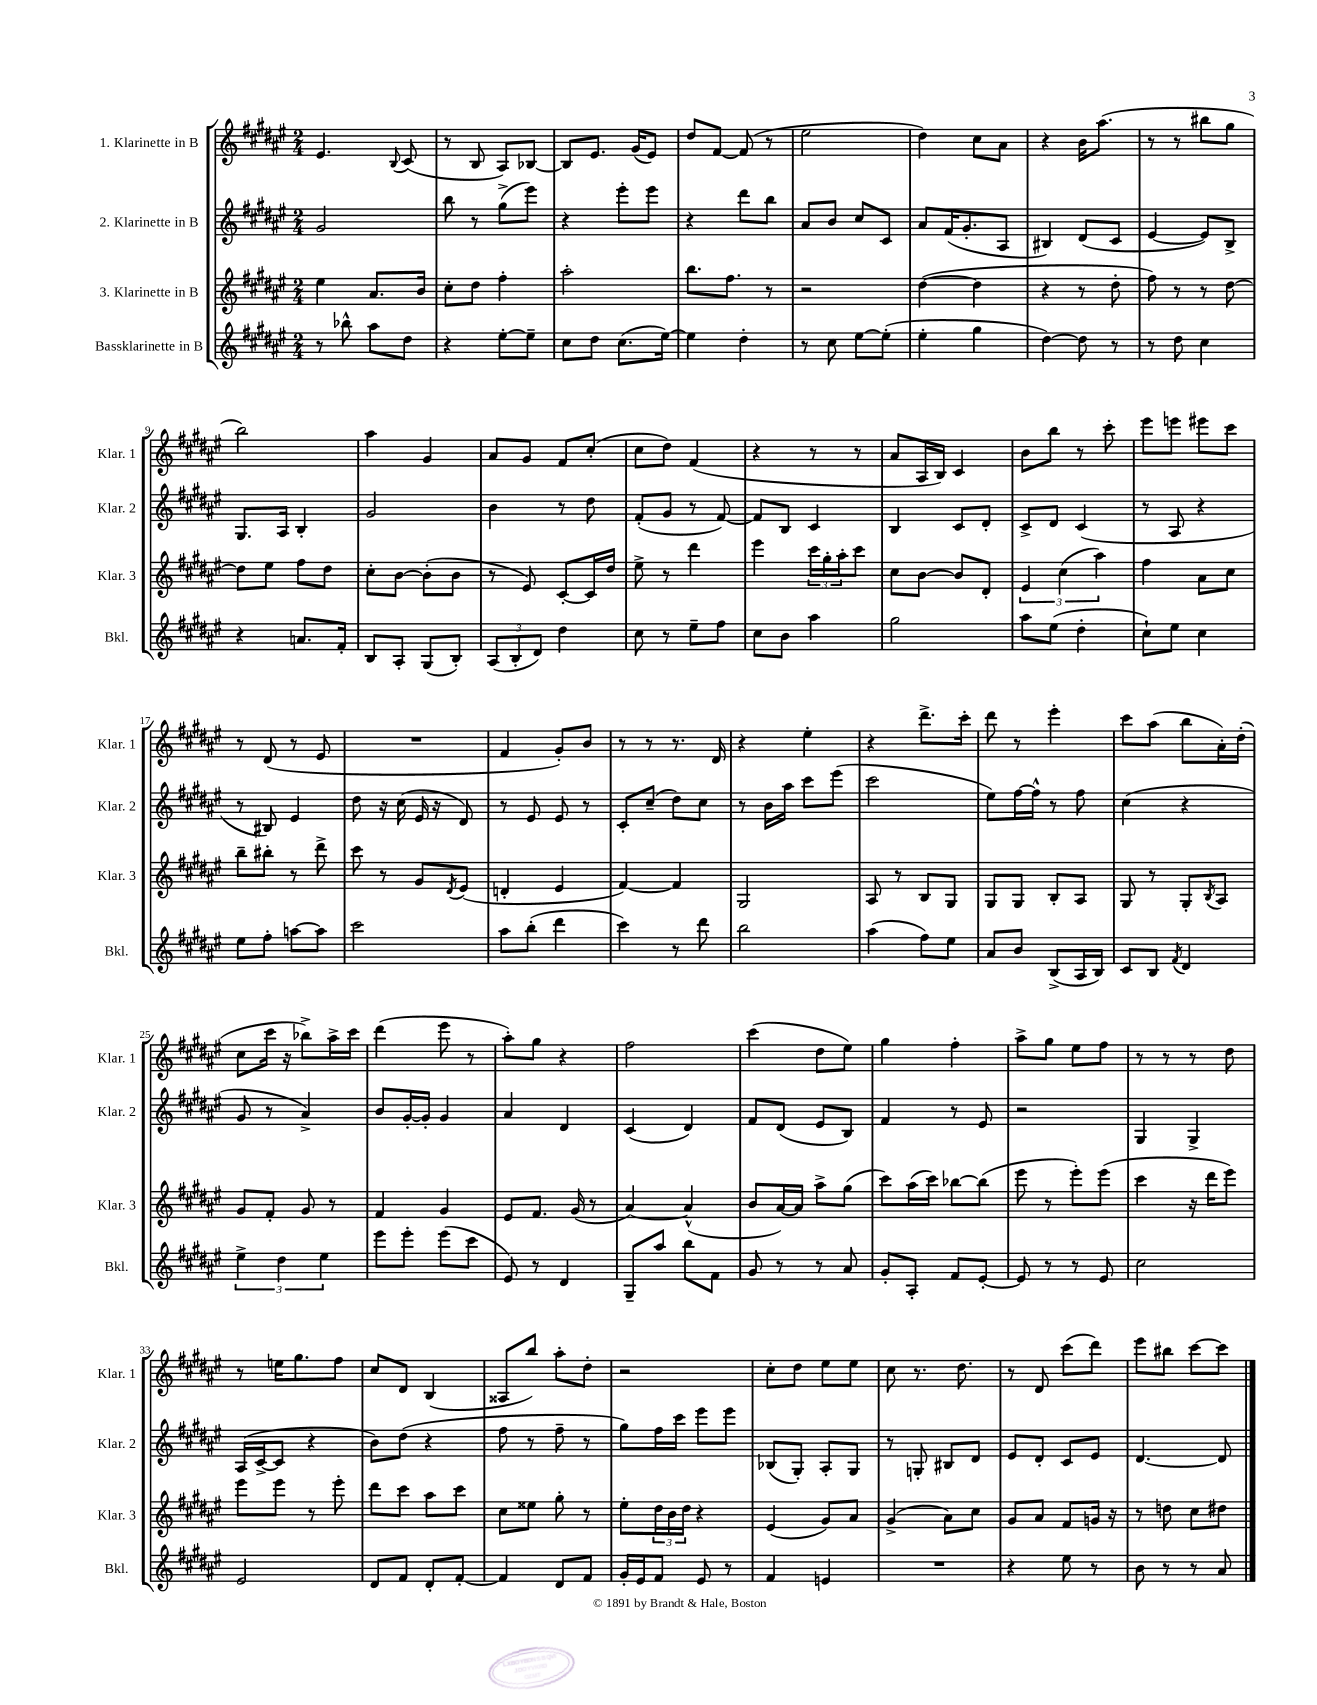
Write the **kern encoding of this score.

**kern	**kern	**kern	**kern
*part4	*part3	*part2	*part1
*staff4	*staff3	*staff2	*staff1
*I"Bassklarinette in B	*I"3. Klarinette in B	*I"2. Klarinette in B	*I"1. Klarinette in B
*I'Bkl.	*I'Klar. 3	*I'Klar. 2	*I'Klar. 1
*clefG2	*clefG2	*clefG2	*clefG2
*k[f#c#g#d#a#e#]	*k[f#c#g#d#a#e#]	*k[f#c#g#d#a#e#]	*k[f#c#g#d#a#e#]
*M2/4	*M2/4	*M2/4	*M2/4
=1	=1	=1	=1
8r	4ee#\	2g#/	4.e#/
8bb-X^^\	.	.	.
8aa#\L	8.a#/L	.	.
.	.	.	8qqB/
8dd#\J	.	.	(8c#/
.	16b/Jk	.	.
=2	=2	=2	=2
4r	8cc#'\L	8bb\	8r
.	8dd#\J	8r	8B/
[8ee#'\L	4ff#'\	(8gg#^\L	8A#/L)
8ee#~\J]	.	8eee#\J)	[8B-X/J
=3	=3	=3	=3
8cc#\L	2aa#'\	4r	8B-/L]
8dd#\J	.	.	8.e#/J
(8.cc#\L	.	8eee#'\L	.
.	.	.	(16g#/KL
.	.	8eee#\J	8e#/J)
[16ee#\Jk)	.	.	.
=4	=4	=4	=4
4ee#\]	8.bb\L	4r	8dd#/L
.	.	.	[8f#/J
.	8.ff#\J	.	.
4dd#'\	.	8ddd#\L	(8f#/]
.	8r	8bb\J	8r
=5	=5	=5	=5
8r	2r	8a#/L	2ee#\
8cc#\	.	8b/J	.
[8ee#\L	.	8cc#/L	.
(8ee#'\J]	.	8c#/J	.
=6	=6	=6	=6
4ee#'\	([4dd#\	8a#/L	4dd#\)
.	.	(16f#/K	.
.	.	8.g#'/	.
4gg#\	4dd#\]	.	8cc#\L
.	.	8A#/J	8a#\J
=7	=7	=7	=7
[4dd#\)	4r	4B#X/)	4r
8dd#\]	8r	(8d#/L	16b\KL
.	.	.	(8.aa#\J
8r	8dd#'\	8c#/J	.
=8	=8	=8	=8
8r	8ff#\)	[4e#/	8r
8dd#\	8r	.	8r
4cc#\	8r	8e#/L])	8bb#X\L
.	[8dd#\	8B^/J	8gg#\J
!!LO:LB:g=z
=9	=9	=9	=9
4r	8dd#\L]	8.G#/L	2bb\)
.	8ee#\J	.	.
.	.	16A#/Jk	.
8.an/L	8ff#\L	4B'/	.
.	8dd#\J	.	.
16f#'/Jk	.	.	.
=10	=10	=10	=10
8B/L	8cc#'\L	2g#/	4aa#\
8A#'/J	[8b\J	.	.
(8G#/L	(8b'\L]	.	4g#/
8B'/J)	8b\J	.	.
=11	=11	=11	=11
(12A#/L	8r	4b\	8a#/L
12B'/	.	.	.
.	8e#/)	.	8g#/J
12d#/J)	.	.	.
4dd#\	[8c#'/L	8r	8f#/L
.	16c#/L]	8dd#\	(8cc#'/J
.	16dd#/JJ	.	.
=12	=12	=12	=12
8cc#\	8ee#^\	(8f#'/L	8cc#\L
8r	8r	8g#/J	8dd#\J)
8ee#~\L	4ddd#\	8r	(4f#/
8ff#\J	.	[8f#/)	.
=13	=13	=13	=13
8cc#\L	4eee#\	8f#/L]	4r
8b\J	.	8B/J	.
4aa#\	24ccc#\LL	4c#/	8r
.	24gg#'\	.	.
.	24aa#'\J	.	.
.	8ccc#\J	.	8r
=14	=14	=14	=14
2gg#\	8cc#\L	4B/	8a#/L
.	[8b\J	.	16A#/L
.	.	.	16B/JJ)
.	8b/L]	8c#/L	4c#/
.	8d#'/J	8d#'/J	.
=15	=15	=15	=15
8aa#\L	6e#/	8c#^/L	8b\L
(8ee#\J	.	8d#/J	8bb\J
.	(6cc#\	.	.
4dd#'\	.	(4c#/	8r
.	6aa#\)	.	.
.	.	.	8ccc#'\
=16	=16	=16	=16
8cc#`\L)	4ff#\	8r	8eee#\L
8ee#\J	.	8A#/	8eeen\J
4cc#\	8a#\L	4r	8eee#X\L
.	8cc#\J	.	8ccc#\J
!!LO:LB:g=z
=17	=17	=17	=17
8ee#\L	8bb~\L	8r	8r
8ff#'\J	8bb#X'\J	8B#X/)	(8d#/
[8aan\L	8r	4e#/	8r
8aa\J]	8ddd#^\	.	8e#/
=18	=18	=18	=18
2ccc#\	8ccc#\	8dd#\	2r
.	8r	16r	.
.	.	(16cc#\	.
.	8g#/L	16e#/	.
.	.	16r	.
.	8qd#/	.	.
.	(8e#/J	8d#/)	.
=19	=19	=19	=19
8aa#\L	4dn'/	8r	4f#/
(8bb'\J	.	8e#/	.
4ddd#\	4e#/	8e#/	8g#'/L)
.	.	8r	8b/J
=20	=20	=20	=20
4ccc#\)	[4f#/)	8c#'/L	8r
.	.	(8cc#~/J	8r
8r	4f#/]	8dd#\L)	8.r
8ddd#\	.	8cc#\J	.
.	.	.	16d#/
=21	=21	=21	=21
2bb\	2G#/	8r	4r
.	.	16b\LL	.
.	.	16aa#\JJ	.
.	.	8ccc#\L	4ee#'\
.	.	(8eee#\J	.
=22	=22	=22	=22
(4aa#\	8A#/	2ccc#\	4r
.	8r	.	.
8ff#\L)	8B/L	.	8.ddd#^\L
8ee#\J	8G#/J	.	.
.	.	.	16ccc#'\Jk
=23	=23	=23	=23
8a#/L	8G#/L	8ee#\L)	8ddd#\
8b/J	8G#/J	[16ff#\L	8r
.	.	16ff#^^\JJ]	.
(8B^/L	8B'/L	8r	4eee#'\
16A#/L	8A#/J	8ff#\	.
16B/JJ)	.	.	.
=24	=24	=24	=24
8c#/L	8G#/	(4cc#\	8ccc#\L
8B/J	8r	.	(8aa#\J
8qf#/	.	.	.
4d#/	8G#'/L	4r	8bb\L
.	8qB/	.	.
.	8A#/J	.	16a#'\L)
.	.	.	(16dd#'\JJ
!!LO:LB:g=z
=25	=25	=25	=25
6ee#^\	8g#/L	8g#/	8cc#\L
.	8f#'/J	8r	16ccc#\Jk
6dd#\	.	.	.
.	.	.	16r
.	8g#/	4a#^/)	8bb-X^\L)
6ee#\	.	.	.
.	8r	.	16aa#^\L
.	.	.	16ccc#\JJ
=26	=26	=26	=26
8eee#\L	4f#/	8b/L	(4ddd#\
8eee#'\J	.	[16g#'/L	.
.	.	16g#'/JJ]	.
(8eee#\L	4g#/	4g#/	8eee#\
8ccc#\J	.	.	8r
=27	=27	=27	=27
8e#/)	8e#/L	4a#/	8aa#'\L)
8r	8.f#/J	.	8gg#\J
4d#/	.	4d#/	4r
.	(16g#/	.	.
.	8r	.	.
=28	=28	=28	=28
8G#~/L	[4a#/)	(4c#/	2ff#\
8aa#/J	.	.	.
8bb\L	(4a#^^/]	4d#/)	.
8f#\J	.	.	.
=29	=29	=29	=29
8g#/	8b/L	8f#/L	(4ccc#\
8r	[16a#/L)	(8d#/J	.
.	16a#/JJ]	.	.
8r	8aa#^\L	8e#/L	8dd#\L
8a#/	(8gg#\J	8B/J)	8ee#\J)
=30	=30	=30	=30
8g#'/L	8ccc#\L)	4f#/	4gg#\
8A#'/J	(16aa#\L	.	.
.	16ccc#\JJ)	.	.
8f#/L	[8bb-X\L	8r	4ff#'\
[8e#'/J	(8bb-\J]	8e#/	.
=31	=31	=31	=31
8e#/]	8eee#\	2r	8aa#^\L
8r	8r	.	8gg#\J
8r	8eee#'\L)	.	8ee#\L
8e#/	(8eee#\J	.	8ff#\J
=32	=32	=32	=32
2cc#\	4ccc#\	4G#/	8r
.	.	.	8r
.	16r	4G#^/	8r
.	16ddd#\KL	.	.
.	8eee#\J)	.	8dd#\
!!LO:LB:g=z
=33	=33	=33	=33
2e#/	8eee#\L	(16A#/LL	8r
.	.	[16c#^/J	.
.	8eee#\J	8c#/J]	16een\KL
.	.	.	8.gg#\
.	8r	4r	.
.	8eee#'\	.	8ff#\J
=34	=34	=34	=34
8d#/L	8ddd#\L	8b\L)	8cc#/L
8f#/J	8ccc#\J	(8dd#\J	8d#/J
8d#'/L	8aa#\L	4r	(4B/
[8f#'/J	8ccc#\J	.	.
=35	=35	=35	=35
4f#/]	8cc#\L	8ff#\	8A##X/L
.	8ee##X\J	8r	8bb/J)
8d#/L	8gg#'\	8ff#~\	8aa#'\L
8f#/J	8r	8r	8dd#'\J
=36	=36	=36	=36
16g#'/LL	8ee#'\L	8gg#\L)	2r
16e#/J	.	.	.
8f#/J	24dd#\L	16ff#\L	.
.	24b\	.	.
.	.	16ccc#\JJ	.
.	24dd#\JJ	.	.
8e#/	4r	8eee#\L	.
8r	.	8eee#\J	.
=37	=37	=37	=37
4f#/	(4e#/	(8B-X/L	8cc#'\L
.	.	8G#'/J)	8dd#\J
4en/	8g#/L)	8A#'/L	8ee#\L
.	8a#/J	8G#/J	8ee#\J
=38	=38	=38	=38
2r	(4g#^/	8r	8cc#\
.	.	8Gn'/	8.r
.	8a#\L)	8B#X/L	.
.	.	.	8.dd#\
.	8cc#\J	8d#/J	.
=39	=39	=39	=39
4r	8g#/L	8e#/L	8r
.	8a#/J	8d#'/J	8d#/
8ee#\	8f#/L	8c#/L	(8ccc#\L
8r	16gn/Jk	8e#/J	8ddd#\J)
.	16r	.	.
=40	=40	=40	=40
8b\	8r	[4.d#/	8eee#\L
8r	8ddn\	.	8bb#X\J
8r	8cc#\L	.	[8ccc#\L
8a#/	8dd#X\J	8d#/]	8ccc#\J]
==	==	==	==
*-	*-	*-	*-
